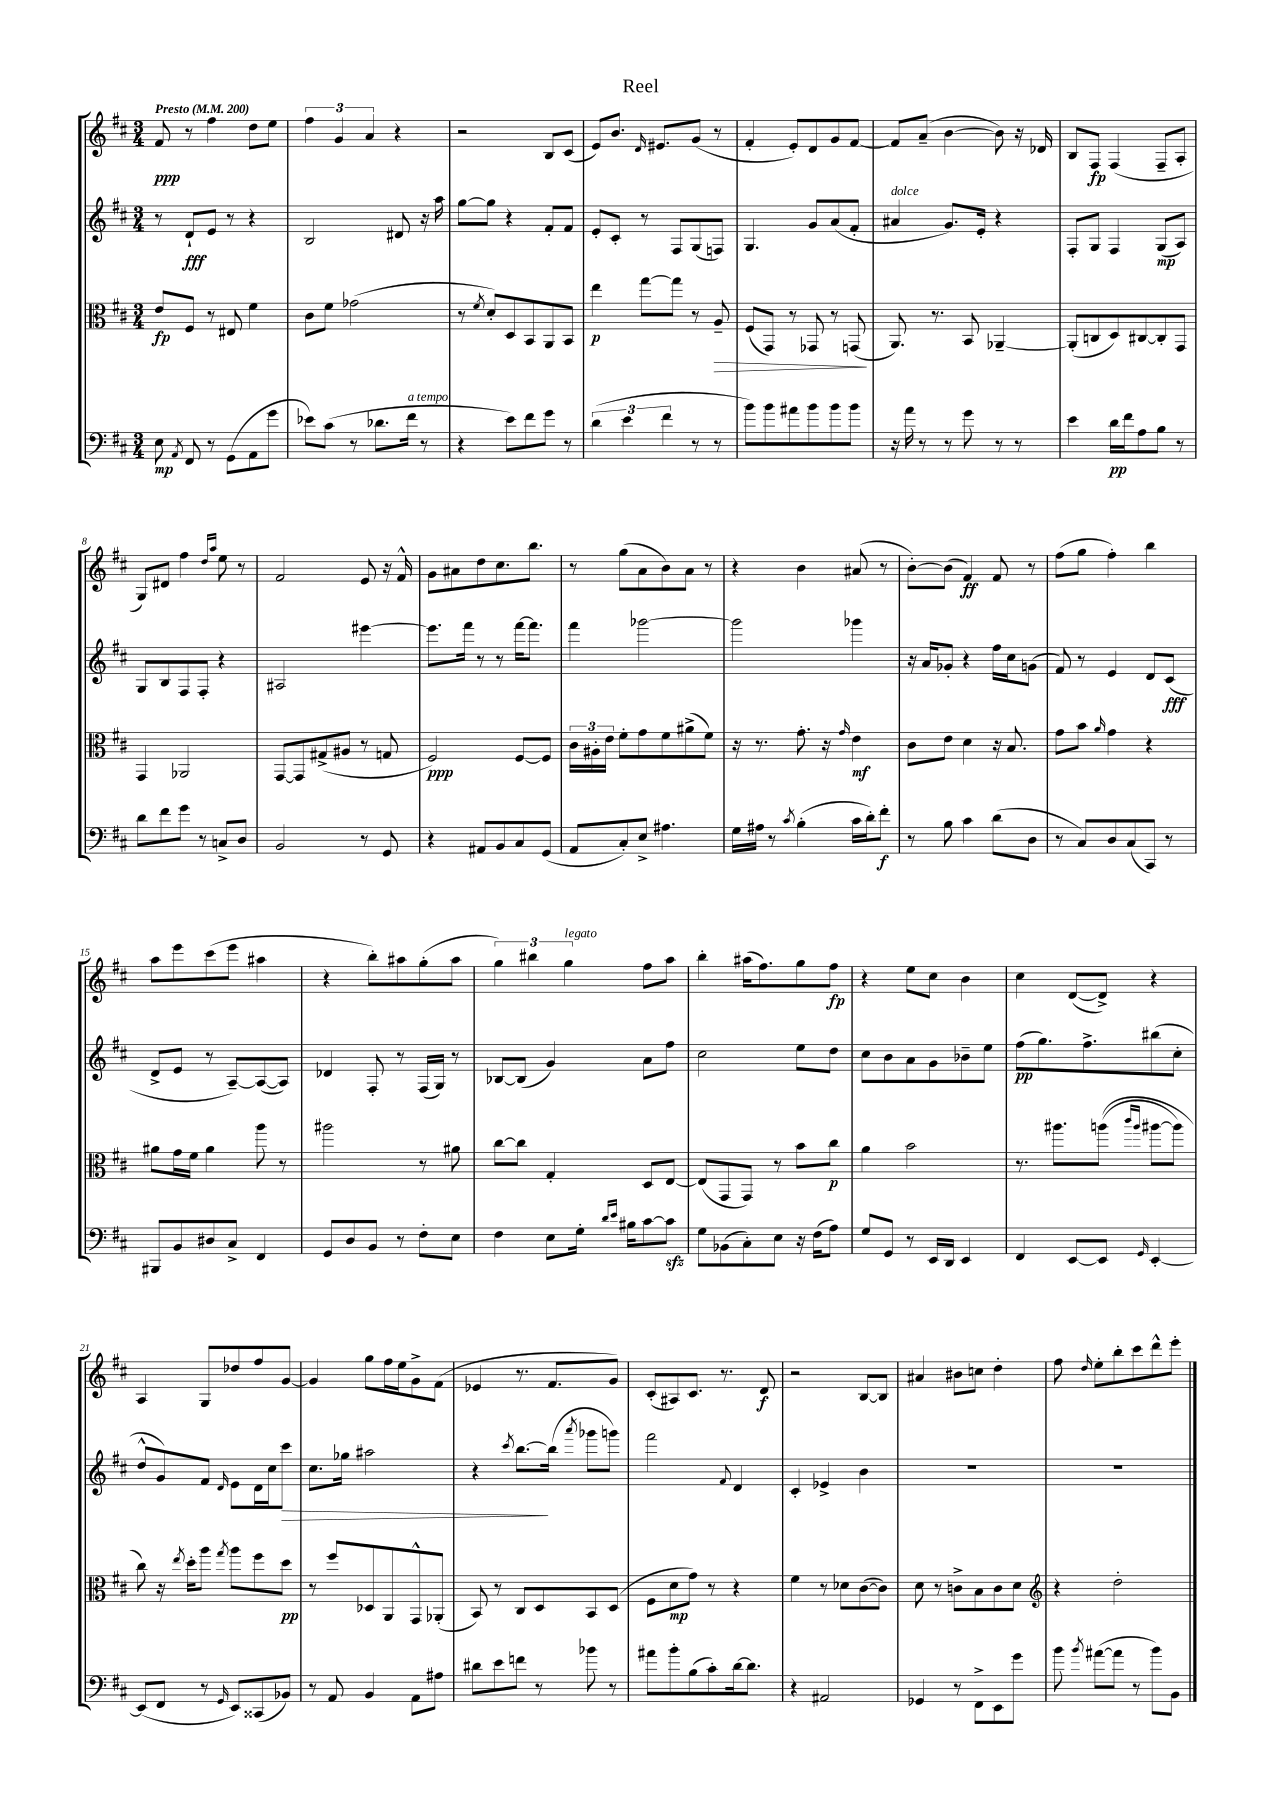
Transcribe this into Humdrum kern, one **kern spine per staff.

**kern	**kern	**kern	**kern
*staff4	*staff3	*staff2	*staff1
*clefF4	*clefC3	*clefG2	*clefG2
*k[f#c#]	*k[f#c#]	*k[f#c#]	*k[f#c#]
*M3/4	*M3/4	*M3/4	*M3/4
*MM200	*MM200	*MM200	*MM200
8E	8e	8r	8f#
8qAA	.	.	.
8FF#	8F#	8d`	8r
8r	8r	8e	4ff#
(8GG	8E#	8r	.
8AA	4f#	4r	8dd
8g	.	.	8ee
=	=	=	=
8e-)	8c#	2B	6ff#
(8c#	8f#	.	.
.	.	.	6g
8r	(2g-	.	.
.	.	.	6a
8.d-	.	.	.
.	.	8d#	4r
16f#	.	.	.
8r	.	16r	.
.	.	16aa	.
=	=	=	=
4r	8r	[8gg	2r
.	8qf#	.	.
.	8d')	8gg]	.
8e)	8D	4r	.
8f#	8BB	.	.
8g	8AA	8f#'	8B
8r	8BB	8f#	(8c#
=	=	=	=
(6d	4ee	8e'	8e)
.	.	8c#'	8.b
6e	.	.	.
.	[8gg	8r	.
.	.	.	16qqd
.	.	.	8.e#
6f#	.	.	.
.	8gg]	8F#	.
8r	8r	(8G	(8g
8r	8A~	8F)	8r
=	=	=	=
8b)	(8F#	4.G	4f#'
8b	8GG)	.	.
8a#	8r	.	8e')
8b	8GG-	8g	8d
8b	8r	(8a	8g
8b	(8GG	8f#'	[8f#
=	=	=	=
16r	8.AA)	4a#	8f#]
16a	.	.	.
8r	.	.	(8a~
.	8.r	.	.
8r	.	8.g)	[4b
8g	8BB	.	.
.	.	16e'	.
8r	[4AA-~	4r	8b])
8r	.	.	16r
.	.	.	16d-
=	=	=	=
4e	(8AA-']	8F#'	8B
.	8C	8G	8F#
16d	8D)	4F#	(4F#
16f#	.	.	.
8A	[8C#	.	.
8B	8C#']	(8G	8F#~
8r	8GG	8A)	8A'
=	=	=	=
8d	4GG	8G	8G)
8f#	.	8B	8d#
8g	2AA-	8F#	4ff#
8r	.	8F#'	.
.	.	.	16qqdd
.	.	.	16qqaa
8C^	.	4r	8ee
8D	.	.	8r
=	=	=	=
2BB	[8GG	2A#	2f#
.	8GG]	.	.
.	(8G#^	.	.
.	8A#	.	.
8r	8r	[4eee#	8e
8GG	8G	.	16r
.	.	.	16f#^^
=	=	=	=
4r	2F#)	8.eee#]	8g
.	.	.	8a#
.	.	16fff#	.
8AA#	.	8r	8dd
8BB	.	8r	8.cc#
8C#	[8F#	[16fff#	.
.	.	8.fff#]	8.bb
(8GG	8F#]	.	.
=	=	=	=
8AA	24c#	4fff#	8r
.	24A#'	.	.
.	24e	.	.
8C#')	8f#'	.	(8gg
8E^	8g	[2ggg-	8a
4.A#	8f#	.	8b)
.	(8a#^	.	8a
.	8f#)	.	8r
=	=	=	=
16G	16r	2ggg-]	4r
16A#	8.r	.	.
8r	.	.	.
8qc#	.	.	.
(4B'	8.g'	.	4b
.	16r	.	.
.	16qqg	.	.
16c#	4e	4ggg-	(8a#
16d')	.	.	.
8f#'	.	.	8r
=	=	=	=
8r	8c#	16r	[8b')
.	.	16a	.
8B	8e	8g-'	(8b]
4c#	4d	4r	4f#)
(8d	16r	16ff#	8f#
.	8.B	16cc#	.
8D	.	(8g	8r
=	=	=	=
8r	8g	8f#)	(8ff#
8C#)	8b	8r	8gg
.	16qqa	.	.
8D	4g	4e	4ff#')
(8C#	.	.	.
8CC#)	4r	8d	4bb
8r	.	(8c#	.
=	=	=	=
8BBB#	8a#	8d^	8aa
8BB	16g	8e	8eee
.	16f#	.	.
8D#	4a#	8r	(8ccc#
8C#^	.	[8A~)	8eee
4FF#	8aa	(8A_	4aa#
.	8r	8A])	.
=	=	=	=
8GG	2aa#	4d-	4r
8D	.	.	.
8BB	.	8F#'	8bb')
8r	.	8r	8aa#
8F#'	8r	(16F#	(8gg'
.	.	16G)	.
8E	8a#	8r	8aa#
=	=	=	=
4F#	[8cc#	[8B-	6gg)
.	8cc#]	(8B-]	.
.	.	.	6bb#
8E	4G'	4g)	.
.	.	.	6gg
16G'	.	.	.
16qqd	.	.	.
16qqe	.	.	.
16B#	.	.	.
[8c#	8D	8a	8ff#
8c#]	[8E	8ff#	8aa
=	=	=	=
8G	(8E]	2cc#	4bb'
(8BB-	8GG	.	.
8C#')	8GG)	.	(16aa#
.	.	.	8.ff#)
8E	8r	.	.
16r	8b	8ee	8gg
(16F#	.	.	.
8A)	8cc#	8dd	8ff#
=	=	=	=
8G	4a	8cc#	4r
8GG	.	8b	.
8r	2b	8a	8ee
16EE	.	8g	8cc#
16DD	.	.	.
4EE	.	8b-~	4b
.	.	8ee	.
=	=	=	=
4FF#	8.r	(8ff#	4cc#
.	.	8.gg)	.
.	8.aa#	.	.
[8EE	.	.	([8d
.	.	8.ff#^	.
8EE]	&((8aa	.	8d^])
.	16qqccc#	.	.
16qqGG	16qqaa	.	.
[4EE'	[8aa#	(8bb#	4r
.	8aa#])	8cc#'	.
=	=	=	=
(8EE]	8cc#&)	8dd^^	4A
8FF#	16r	8g)	.
.	8qee	.	.
.	16dd'	.	.
8r	8aa	8f#	8G
16qqGG	8qgg	16qqd	.
8EE)	8aa	8e	8dd-
(8CC##	8ff#	16d	8ff#
.	.	16cc#	.
8BB-)	8dd	8ccc#	[8g
=	=	=	=
8r	8r	8.cc#	4g]
8AA	8ff#	.	.
.	.	16gg-	.
4BB	8D-	2aa#	8gg
.	8AA	.	16ff#
.	.	.	16ee
8AA	8GG^^	.	8g^
8A#	(8AA-'	.	(8f#
=	=	=	=
8d#	8BB)	4r	4e-
8e	8r	.	.
.	.	8qccc#	.
8f	8C#	[8.bb	8.r
8r	8D	.	.
.	.	(16bb]	8.f#
.	.	8qaaa	.
8b-	8BB	8ggg-	.
8r	(8D	8ggg)	8g)
=	=	=	=
8a#	8F#	2fff#	(8c#'
8b'	8d	.	8A#)
(8B	8g)	.	8.c#
8c#')	8r	.	.
.	.	.	8.r
.	.	8qqf#	.
[16d	4r	4d	.
8.d]	.	.	.
.	.	.	8d
=	=	=	=
4r	4f#	4c#'	2r
2AA#	8r	4e-^	.
.	8d-	.	.
.	([8c#	4b	[8B
.	8c#])	.	8B]
=	=	=	=
4GG-	8d	2.r	4a#
.	8r	.	.
8r	8c^	.	8b#
8FF#^	8B	.	8cc
8EE	8c	.	4dd'
8g	8d	.	.
=	=	=	=
*	*clefG2	*	*
8b	4r	2.r	8ff#
8qb	.	.	16qqdd
([8a#	.	.	8ee'
8a#]	2dd'	.	8bb'
8r	.	.	8ccc#
8b)	.	.	8ddd^^
8BB	.	.	8eee'
==	==	==	==
*-	*-	*-	*-
